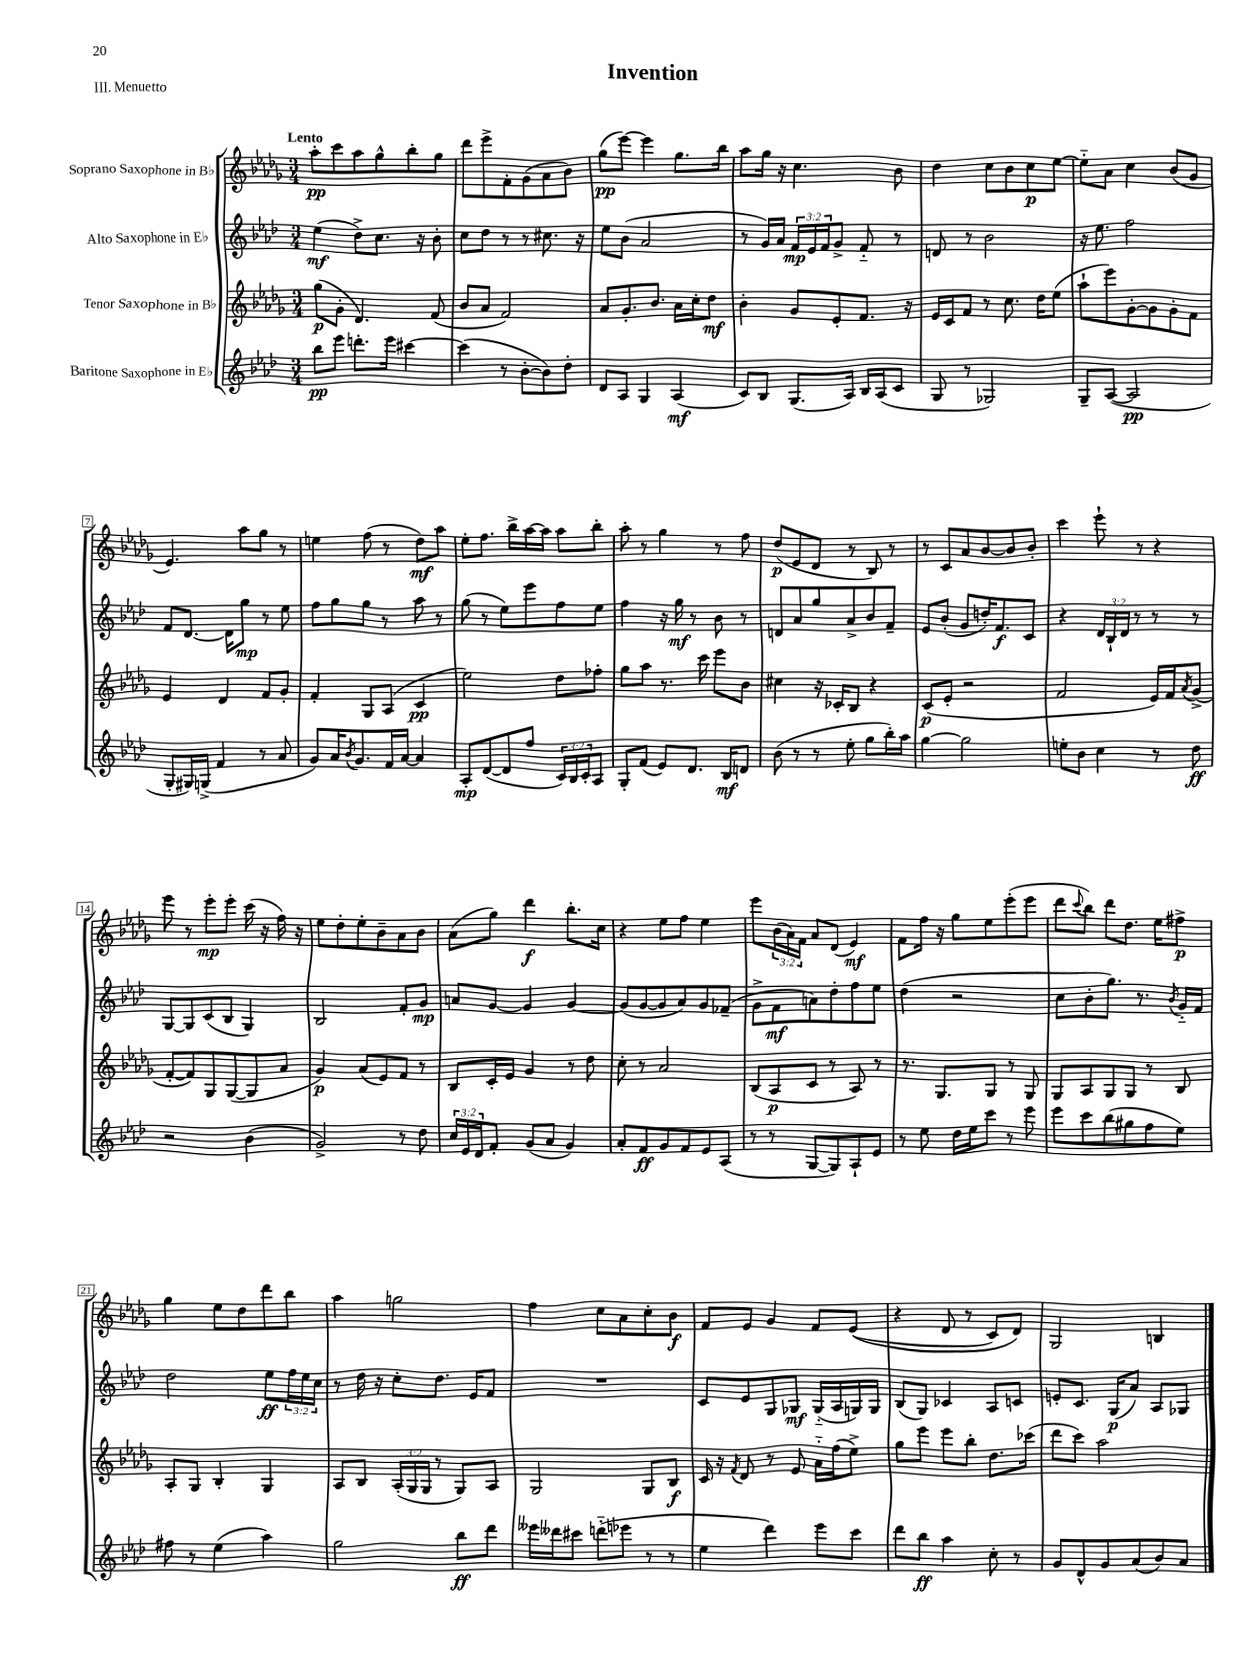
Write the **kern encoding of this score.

**kern	**kern	**kern	**kern
*staff4	*staff3	*staff2	*staff1
*clefG2	*clefG2	*clefG2	*clefG2
*k[b-e-a-d-]	*k[b-e-a-d-g-]	*k[b-e-a-d-]	*k[b-e-a-d-g-]
*M3/4	*M3/4	*M3/4	*M3/4
8bb-	(8gg-	(4ee-	8aa-'
8eee-	8g-'	.	8ccc
8.ddd'	4.d-)	8dd-^)	8aa-
.	.	8.cc	8gg-^^
16eee-	.	.	.
[4ccc#	.	.	8bb-'
.	.	16r	.
.	(8f	8b-'	8gg-
=	=	=	=
(4ccc#]	8b-	8cc	8ddd-
.	8a-	8dd-	8eee-^
8r	2f)	8r	8f'
[8b-'	.	8r	(8g-
8b-])	.	8.cc#	8a-
8dd-'	.	.	8b-)
.	.	16r	.
=	=	=	=
8d-	8a-	8ee-	(8gg-
8A-	8.g-'	(8b-	[8eee-)
4G	.	2a-	4eee-]
.	8.b-	.	.
(4A-	16a-	.	8.gg-
.	16cc'	.	.
.	8dd-	.	.
.	.	.	16bb-
=	=	=	=
8c)	4b-'	8r	8aa-
8B-	.	16g)	16gg-
.	.	16a-	16r
(8.G	8g-	24f	4.cc
.	.	24e-	.
.	.	24f	.
.	8e-'	8g^	.
16A-)	.	.	.
16B-	8.f	8f'~	.
(16A-	.	.	.
8c	.	8r	8b-
.	16r	.	.
=	=	=	=
8G	16e-	8d	4dd-
.	16c	.	.
8r	8f	8r	.
2G-)	8r	2b-	8cc
.	8.cc	.	8b-
.	.	.	8cc
.	16dd-	.	.
.	(8ee-	.	[8ee-
=	=	=	=
8G~	8aa-`	16r	8ee-'~]
.	.	8.ee-	.
([8A-	8eee-)	.	8a-
2A-]	[8g-'	2ff	4cc
.	8g-]	.	.
.	8g-'	.	(8b-
.	8f	.	8g-
=	=	=	=
8G'	4e-	8f	4.e-)
16G#)	.	[8.d-	.
(16G^	.	.	.
4f	4d-	.	.
.	.	16d-]	.
.	.	8gg	8aa-
8r	8f	8r	8gg-
8a-	8g-'	8ee-	8r
=	=	=	=
8g)	4f'	8ff	4ee
16a-	.	8gg	.
8qb-	.	.	.
8.g	.	.	.
.	8G-	8gg	(8ff
16f	(8A-	8r	8r
[16a-	.	.	.
4a-]	4c	8aa-	8dd-)
.	.	8r	8aa-
=	=	=	=
8A-'	2ee-)	(8gg	8ee-'
([8d-	.	8r	8.ff
8d-]	.	8ee-)	.
.	.	.	16bb-^
8ff	.	8eee-	[16aa-
.	.	.	16aa-]
24c)	8dd-	8ff	8aa-
24B-	.	.	.
24c'	.	.	.
8A-	8ff-'	8ee-	8bb-'
=	=	=	=
8G'	8gg-	4ff	8aa-'
(8f	8aa-	.	8r
8e-)	8.r	16r	4gg-
.	.	16gg	.
8.d-	.	8r	.
.	16ccc	.	.
.	8eee-	8b-	8r
16B-	.	.	.
8d	8b-	8r	8ff
=	=	=	=
(8b-	4cc#	8d	(8dd-
8r	.	8a-	8e-
8r	16r	8gg	8d-
.	16c-'	.	.
8ee-'	8B-	8a-^	8r
8gg	4r	8b-	8B-)
16bb-')	.	8f~	8r
16aa-	.	.	.
=	=	=	=
[4gg	(8c	8e-	8r
.	8e-'	(8b-'	8c
2gg]	2r	8g	8a-
.	.	16dd')	[8b-
.	.	8.f	.
.	.	.	8b-]
.	.	8c	8b-'
=	=	=	=
8ee'	2f	4r	4ccc
8b-	.	.	.
4cc	.	24d-	8eee-`
.	.	24B-`	.
.	.	24d-	.
.	.	8r	8r
8r	16e-)	8r	4r
.	16f	.	.
.	8qa-	.	.
8dd-	(8g-^	8r	.
=	=	=	=
2r	[8f'	[8G	8eee-
.	8f])	8G]	8r
.	8G-	(8c	8eee-'
.	([8G-	8B-	8eee-'
(4b-	8G-]	4G)	(16ccc
.	.	.	16r
.	8a-	.	16ff)
.	.	.	16r
=	=	=	=
2g^)	4g-)	2B-	8ee-
.	.	.	8dd-'
.	(8a-	.	8ee-'
.	8e-)	.	8b-~
8r	8f	8f'	8a-
8dd-	8r	8g	8b-
=	=	=	=
24cc	8B-	8a	(8a-
24e-	.	.	.
24d-	.	.	.
8f'	16c'	[8g	8gg-)
.	16e-	.	.
(8g	4g-	4g]	4ddd-
8a-	.	.	.
4g)	8r	[4g	8.bb-'
.	8dd-	.	.
.	.	.	16cc
=	=	=	=
8a-'	8cc'	(8g]	4r
8f	8r	[8g	.
8g	2a-	8g]	8ee-
8f	.	8a-)	8ff
8e-	.	8g	4ee-
(8A-	.	(8f-~	.
=	=	=	=
8r	(8B-	8g^	8eee-
8r	8A-	8f	(24b-
.	.	.	24a-)
.	.	.	24f
[8G	8c	8a)	8a-
8G])	8r	8dd-'	(8d-
8A-`	8A-)	8ff	4e-)
8e-	8r	8ee-	.
=	=	=	=
8r	8.r	(4dd-	8f
8ee-	.	.	16ff
.	8.G-	.	16r
16dd-	.	2r	8gg-
16ee-	.	.	.
8ccc	8G-	.	8ee-
8r	8r	.	(8eee-'
8eee-	8G-	.	8eee-
=	=	=	=
8eee-	8G-	8cc	8ddd-
.	.	.	8qqccc
8ccc	8A-	8b-'	8bb-)
(8bb-	8G-	8.gg)	8ddd-
8gg#	8G-	.	8.dd-
.	.	8.r	.
8ff	8r	.	.
.	.	.	16ee-
.	.	8qb-	.
8ee-)	8B-	16g'~	8ff#^
.	.	16f	.
=	=	=	=
8ff#	8A-'	2dd-	4gg-
8r	8G-	.	.
(4ee-	4B-'	.	8ee-
.	.	.	8dd-
4aa-)	4G-	8ee-	8ddd-
.	.	24ff	8bb-
.	.	24ee-	.
.	.	24cc	.
=	=	=	=
2gg	8A-	8r	4aa-
.	8B-	16dd-	.
.	.	16r	.
.	(24A-'	8cc'	2gg
.	24G-	.	.
.	24G-	.	.
.	8r	8.dd-	.
8bb-	8G-)	.	.
.	.	16e-	.
8ddd-	8A-	8f	.
=	=	=	=
16eee--	2G-	2.r	4ff
16ddd--	.	.	.
8ccc#	.	.	.
(8ddd'~	.	.	8cc
8eee-	.	.	8a-
8r	8G-	.	8cc'
8r	8B-	.	8b-
=	=	=	=
4ee-	16c	8c	8f
.	16r	.	.
.	8qf	.	.
.	8d-	8e-	8e-
4ddd-)	8r	8G	4g-
.	8e-	8G-	.
8eee-	16a-'~	(16G-'~	8f
.	(16ff	16A-	.
8ccc	8ee-^)	16G)	&((8e-
.	.	16G	.
=	=	=	=
8ddd-	8gg-	(8B-	4r
8bb-	8eee-	8G)	.
4aa-	8eee-	4c-	8d-
.	8bb-'	.	8r
8cc'	8.dd-	8A-	8c)
8r	.	8c	8d-&)
.	(16ccc-	.	.
=	=	=	=
8g	8ddd-	8e'	2G-
8d-^^	8ccc)	8.c	.
8g	2aa-	.	.
.	.	(16G	.
(8a-	.	8a-)	.
8b-)	.	8A-	4B
8a-	.	8G-	.
==	==	==	==
*-	*-	*-	*-
